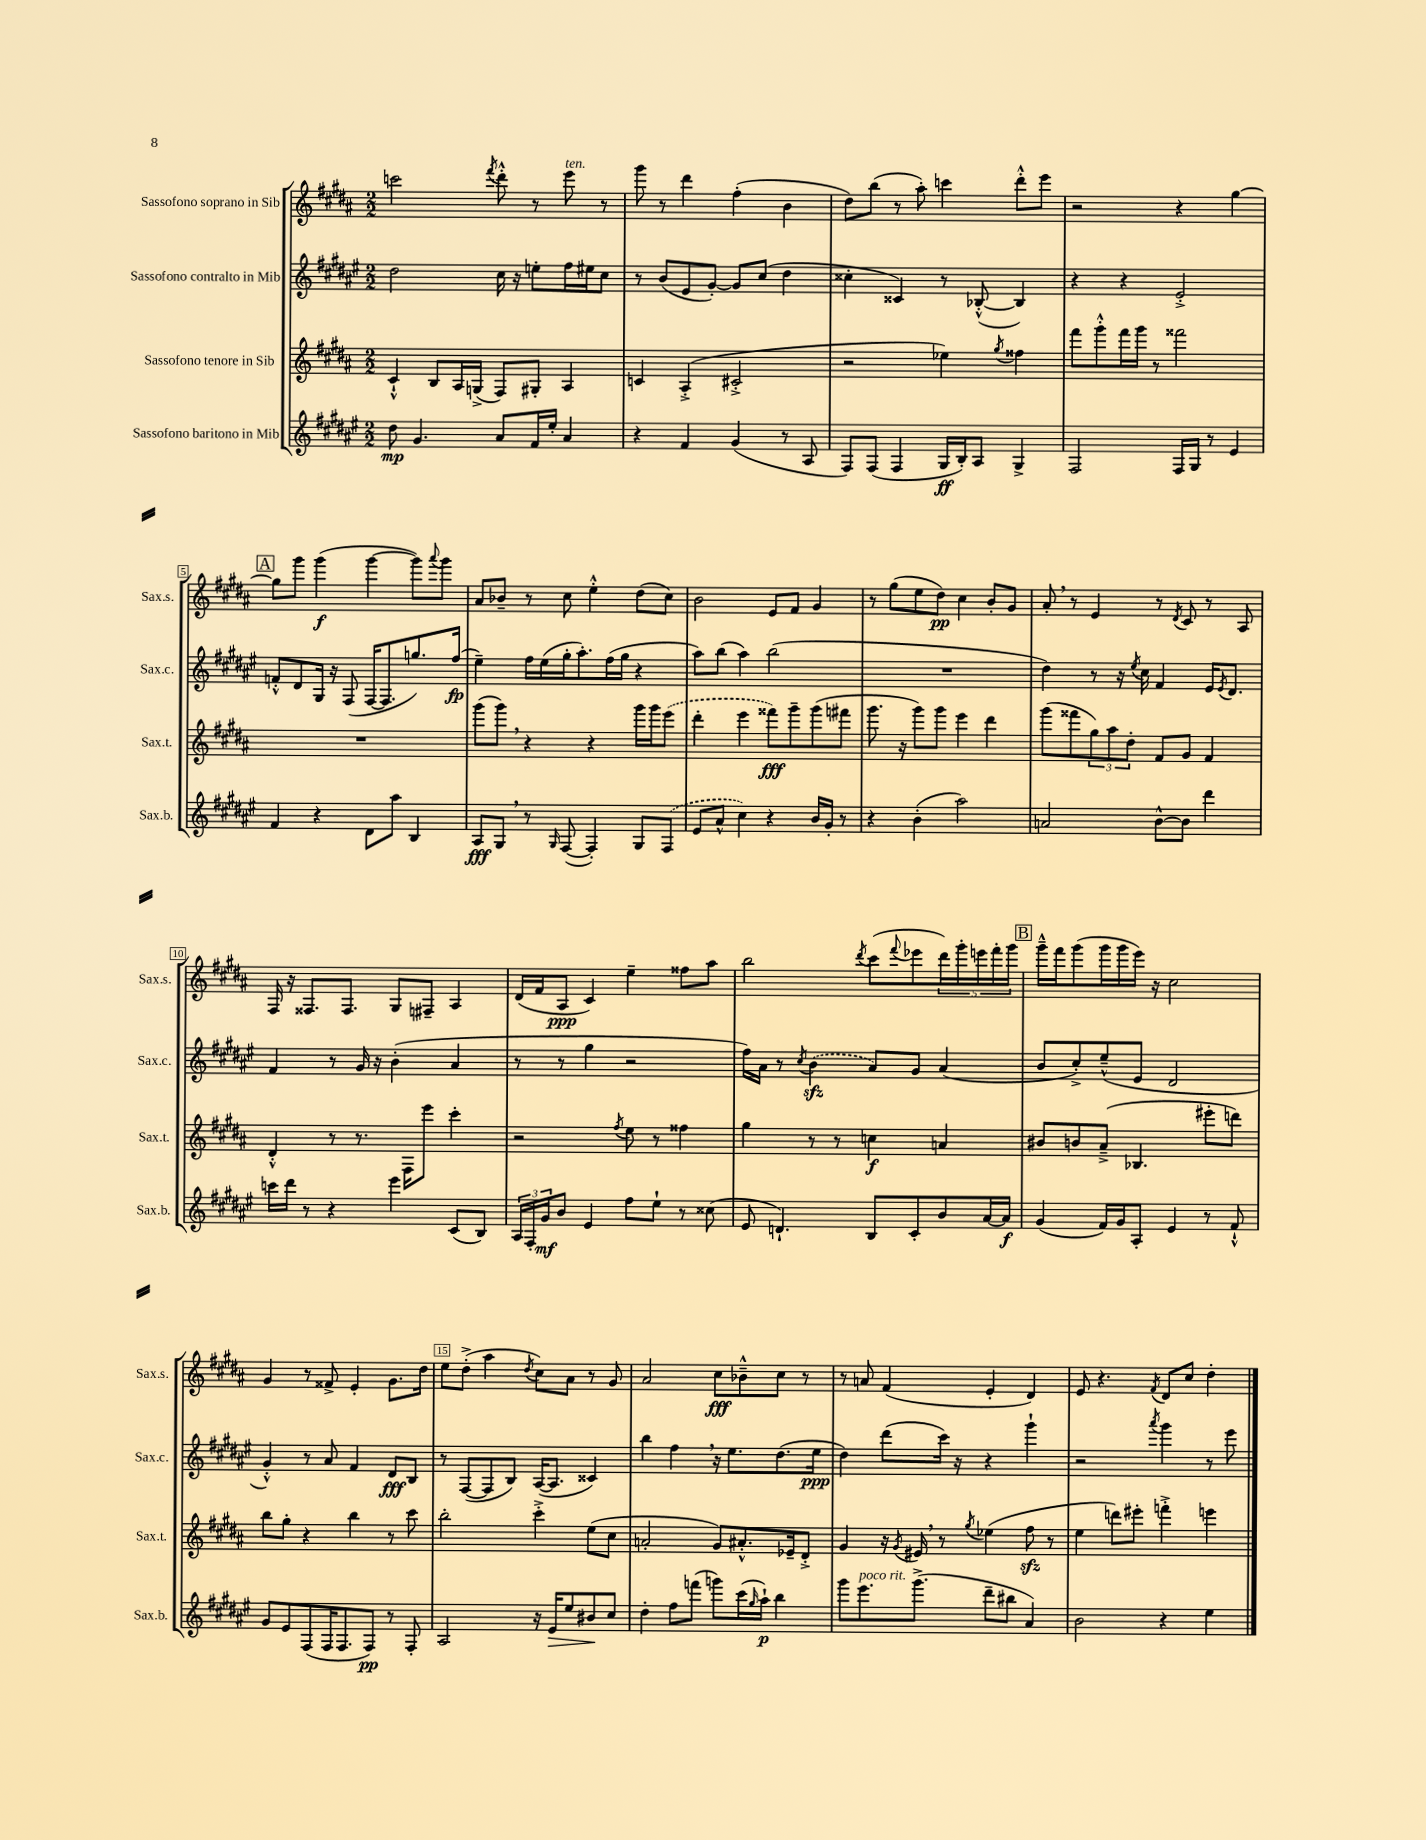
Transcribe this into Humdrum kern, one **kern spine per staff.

**kern	**dynam	**kern	**dynam	**kern	**dynam	**kern	**dynam
*part4	*part4	*part3	*part3	*part2	*part2	*part1	*part1
*staff4	*staff4	*staff3	*staff3	*staff2	*staff2	*staff1	*staff1
*I"Sassofono baritono in Mib	*	*I"Sassofono tenore in Sib	*	*I"Sassofono contralto in Mib	*	*I"Sassofono soprano in Sib	*
*I'Sax.b.	*	*I'Sax.t.	*	*I'Sax.c.	*	*I'Sax.s.	*
*clefG2	*	*clefG2	*	*clefG2	*	*clefG2	*
*k[f#c#g#d#a#e#]	*	*k[f#c#g#d#a#]	*	*k[f#c#g#d#a#e#]	*	*k[f#c#g#d#a#]	*
*M2/2	*	*M2/2	*	*M2/2	*	*M2/2	*
=1	=1	=1	=1	=1	=1	=1	=1
8dd#\	mp	4c#`^^/	.	2dd#\	.	2cccn\	.
4.g#/	.	.	.	.	.	.	.
.	.	8B/L	.	.	.	.	.
.	.	16A#/L	.	.	.	.	.
.	.	(16Gn^/JJ	.	.	.	.	.
.	.	.	.	.	.	8qfff#/	.
8a#/L	.	8F#/L)	.	16cc#\	.	8ddd#'^^\	.
.	.	.	.	16r	.	.	.
16f#/L	.	8G#X'/J	.	8een'\L	.	8r	.
16ee#'/JJ	.	.	.	.	.	.	.
!	!	!	!	!	!	!LO:TX:a:i:t=ten.	!
4a#/	.	4A#/	.	16ff#\L	.	8eee\	.
.	.	.	.	16ee#X\J	.	.	.
.	.	.	.	8cc#\J	.	8r	.
=2	=2	=2	=2	=2	=2	=2	=2
4r	.	4cn/	.	8r	.	8ggg#\	.
.	.	.	.	(8b/L	.	8r	.
4f#/	.	(4A#'^/	.	8e#/	.	4ddd#\	.
.	.	.	.	[8g#'/J)	.	.	.
(4g#/	.	2c#X'^/	.	8g#/L]	.	(4ff#'\	.
.	.	.	.	(8cc#/J	.	.	.
8r	.	.	.	4dd#\	.	4b\	.
8A#/	.	.	.	.	.	.	.
=3	=3	=3	=3	=3	=3	=3	=3
8F#/L)	.	2r	.	4cc##X'\	.	8dd#\L)	.
(8F#/J	.	.	.	.	.	(8bb\J	.
4F#/	.	.	.	4c##X/)	.	8r	.
.	.	.	.	.	.	8aa#'\)	.
16G#/LL	ff	4ee-X\)	.	8r	.	4cccn\	.
16B'/J)	.	.	.	.	.	.	.
8A#/J	.	.	.	([8B-X'^^/	.	.	.
.	.	8qgg#/	.	.	.	.	.
4G#^/	.	4ff##X\	.	4B-/])	.	8ddd#'^^\L	.
.	.	.	.	.	.	8eee\J	.
=4	=4	=4	=4	=4	=4	=4	=4
2F#/	.	8fff#\L	.	4r	.	2r	.
.	.	8ggg#'^^\	.	.	.	.	.
.	.	16fff#\L	.	4r	.	.	.
.	.	16ggg#\JJ	.	.	.	.	.
.	.	8r	.	.	.	.	.
16F#/LL	.	2fff##X\	.	2e#'^/	.	4r	.
16G#/JJ	.	.	.	.	.	.	.
8r	.	.	.	.	.	.	.
4e#/	.	.	.	.	.	[4gg#\	.
!!LO:LB:g=z
!!LO:REH:place=s1:t=A
=5	=5	=5	=5	=5	=5	=5	=5
4f#/	.	1r	.	8fn'^^/L	.	8gg#\L]	.
.	.	.	.	8d#/	.	8ggg#\J	.
4r	.	.	.	16G#/Jk	.	(4ggg#\	f
.	.	.	.	16r	.	.	.
.	.	.	.	(8F#/	.	.	.
8d#\L	.	.	.	[16F#/KL	.	[4ggg#\	.
.	.	.	.	8.F#/]	.	.	.
8aa#\J	.	.	.	.	.	.	.
4B/	.	.	.	8.ggn/)	.	8ggg#\L])	.
.	.	.	.	.	.	8qqaaa#/	.
.	.	.	.	.	.	8ggg#\J	.
.	.	.	.	(16ff#/Jk	fp	.	.
=6	=6	=6	=6	=6	=6	=6	=6
8A#/L	fff	(8ggg#\L	.	4ee#~\)	.	8a#/L	.
8G#,/J	.	8ggg#,\J)	.	.	.	8b-X~/J	.
8r	.	4r	.	16ff#\LL	.	8r	.
.	.	.	.	(16ee#\	.	.	.
16qqG#/	.	.	.	.	.	.	.
([8F#/	.	.	.	16gg#'\J	.	8cc#\	.
.	.	.	.	8.aa#'\)	.	.	.
4F#'/])	.	4r	.	.	.	4ee'^^\	.
.	.	.	.	(16ff#\L	.	.	.
.	.	.	.	16gg#\JJ	.	.	.
8G#/L	.	16ggg#\LL	.	4r	.	(8dd#\L	.
.	.	16ggg#\J	.	.	.	.	.
(8F#/J	.	(8eee\J	.	.	.	8cc#\J)	.
=7	=7	=7	=7	=7	=7	=7	=7
8e#/L	.	4ddd#'\	.	8aa#\L)	.	2b\	.
8a#^^/J	.	.	.	(8bb\J	.	.	.
4cc#\)	.	4eee\	.	4aa#\)	.	.	.
4r	.	8fff##X\L)	fff	(2bb\	.	8e/L	.
.	.	8ggg#~\	.	.	.	8f#/J	.
16b/LL	.	(8ggg#\	.	.	.	4g#/	.
16g#'/JJ	.	.	.	.	.	.	.
8r	.	8fff#X\J	.	.	.	.	.
=8	=8	=8	=8	=8	=8	=8	=8
4r	.	8.ggg#\	.	1r	.	8r	.
.	.	.	.	.	.	(8gg#\L	.
.	.	16r	.	.	.	.	.
(4b'\	.	8ggg#\L)	.	.	.	8ee\	.
.	.	8ggg#\J	.	.	.	8dd#\J)	pp
2aa#\)	.	4eee\	.	.	.	4cc#\	.
.	.	4ddd#\	.	.	.	8b'/L	.
.	.	.	.	.	.	8g#/J	.
=9	=9	=9	=9	=9	=9	=9	=9
2an/	.	(8ggg#\L	.	4dd#\)	.	8a#',/	.
.	.	8fff##X\	.	.	.	8r	.
.	.	12gg#\)	.	8r	.	4e/	.
.	.	12aa#\	.	.	.	.	.
.	.	.	.	16r	.	.	.
.	.	12dd#'\J	.	.	.	.	.
.	.	.	.	8qee#/	.	.	.
.	.	.	.	16cc#\	.	.	.
[8b^^\L	.	8f#/L	.	4f#/	.	8r	.
.	.	.	.	.	.	8qd#/	.
8b\J]	.	8g#/J	.	.	.	8c#/	.
4ddd#\	.	4f#/	.	16e#/KL	.	8r	.
.	.	.	.	8qe#/	.	.	.
.	.	.	.	8.d#/J	.	.	.
.	.	.	.	.	.	8A#/	.
!!LO:LB:g=z
=10	=10	=10	=10	=10	=10	=10	=10
16cccn\LL	.	4d#'^^/	.	4f#/	.	16F#/	.
16ddd#\JJ	.	.	.	.	.	16r	.
8r	.	.	.	.	.	8.F##X/L	.
4r	.	8r	.	8r	.	.	.
.	.	.	.	.	.	8.F##/J	.
.	.	8.r	.	16g#/	.	.	.
.	.	.	.	16r	.	.	.
4eee#\	.	.	.	(4b'\	.	8G#/L	.
.	.	16F#\KL	.	.	.	.	.
.	.	8eee\J	.	.	.	8F#X~/J	.
(8c#/L	.	4ccc#'\	.	4a#/	.	4A#/	.
8B/J)	.	.	.	.	.	.	.
=11	=11	=11	=11	=11	=11	=11	=11
24A#/LL	.	2r	.	8r	.	(16d#/LL	.
24F#'/	.	.	.	.	.	.	.
.	.	.	.	.	.	16f#/J	.
24g#/J	mf	.	.	.	.	.	.
8b/J	.	.	.	8r	.	8A#/J	ppp
4e#/	.	.	.	4gg#\	.	4c#/)	.
.	.	8qff#/	.	.	.	.	.
8ff#\L	.	8ee\	.	2r	.	4ee~\	.
8ee#`\J	.	8r	.	.	.	.	.
8r	.	4ff##X\	.	.	.	8ff##X\L	.
(8cc##X\	.	.	.	.	.	8aa#\J	.
=12	=12	=12	=12	=12	=12	=12	=12
8e#/	.	4gg#\	.	16ff#\LL)	.	2bb\	.
.	.	.	.	16a#\JJ	.	.	.
4.dn`/)	.	.	.	8r	.	.	.
.	.	.	.	8qcc#/	.	.	.
.	.	8r	.	(4bzz\	.	.	.
.	.	8r	.	.	.	.	.
.	.	.	.	.	.	8qddd#/	.
8B/L	.	4ccn\	f	8a#/L)	.	(8ccc#\L	.
.	.	.	.	.	.	8qqfff#/	.
8c#'/	.	.	.	8g#/J	.	8eee-X\	.
8b/	.	4an/	.	(4a#/	.	20ddd#\L)	.
.	.	.	.	.	.	20ggg#'\	.
.	.	.	.	.	.	20eeen\	.
[16a#/L	.	.	.	.	.	.	.
.	.	.	.	.	.	20fff#'\	.
16a#/JJ]	f	.	.	.	.	.	.
.	.	.	.	.	.	20ggg#\JJ	.
!!LO:REH:place=s1:t=B
=13	=13	=13	=13	=13	=13	=13	=13
(4g#/	.	8b#X/L	.	8b/L	.	16ggg#~^^\LL	.
.	.	.	.	.	.	16fff#\J	.
.	.	8bn/	.	8cc#'^/)	.	(8ggg#\	.
16f#/LL)	.	(8a#~^/J	.	(8ee#~^^/	.	16ggg#\L	.
16g#/J	.	.	.	.	.	16ggg#\	.
8A#'/J	.	4.B-X/	.	8e#/J	.	16eee\JJ)	.
.	.	.	.	.	.	16r	.
4e#/	.	.	.	2d#/	.	2cc#\	.
8r	.	8eee#X'\L	.	.	.	.	.
8f#`^^/	.	8dddn\J)	.	.	.	.	.
!!LO:LB:g=z
=14	=14	=14	=14	=14	=14	=14	=14
8g#/L	.	8bb\L	.	4g#'^^/)	.	4g#/	.
8e#/	.	8gg#'\J	.	.	.	.	.
(8F#/	.	4r	.	8r	.	8r	.
16F#/K	.	.	.	8a#/	.	8f##X^/	.
8.F#/	.	.	.	.	.	.	.
.	.	4bb\	.	4f#/	.	4e'/	.
8F#/J)	pp	.	.	.	.	.	.
8r	.	8r	.	8d#/L	fff	8.g#\L	.
8F#'/	.	8ccc#\	.	8B/J	.	.	.
.	.	.	.	.	.	16dd#\Jk	.
=15	=15	=15	=15	=15	=15	=15	=15
2A#/	.	2bb'\	.	8r	.	8ee\L	.
.	.	.	.	([8F#/L	.	(8dd#'^\J	.
.	.	.	.	8F#/]	.	4aa#\	.
.	.	.	.	8B/J)	.	.	.
.	.	.	.	.	.	8qdd#/	.
16r	.	4ccc#'^\	.	([16A#/KL	.	8cc#\L)	.
!	!LO:HP:b	!	!	!	!	!	!
16e#/KL	>	.	.	8.A#/J]	.	.	.
8ee#/	.	.	.	.	.	8a#\J	.
8b#X/	.	(8ee\L	.	4c##X/)	.	8r	.
8cc#/J	]	8cc#\J	.	.	.	8g#/	.
=16	=16	=16	=16	=16	=16	=16	=16
4dd#'\	.	2an'/	.	4bb\	.	2a#/	.
8ff#\L	.	.	.	4ff#,\	.	.	.
(8fffn\J	.	.	.	.	.	.	.
8gggn\L)	.	8g#/L)	.	16r	.	8cc#\L	fff
.	.	.	.	8.ee#\L	.	.	.
(16ccc#\L	.	8.a#X'^^/	.	.	.	8b-X~^^\	.
16qqgg#/	.	.	.	.	.	.	.
16aa#`\JJ)	p	.	.	.	.	.	.
4bb\	.	.	.	(8.dd#\	.	8cc#\J	.
.	.	16e-X~/k	.	.	.	.	.
.	.	8d#'^/J	.	.	.	8r	.
.	.	.	.	16ee#\Jk	ppp	.	.
=17	=17	=17	=17	=17	=17	=17	=17
8ggg#\L	.	4g#/	.	4dd#\)	.	8r	.
!LO:TX:a:i:t=poco rit.	!	!	!	!	!	!	!
8.eee#\	.	.	.	.	.	8an/	.
.	.	16r	.	(8ddd#\L	.	(4f#/	.
.	.	8qg#/	.	.	.	.	.
(8.ggg#^\J	.	16e#X,/	.	.	.	.	.
.	.	8r	.	16ccc#\Jk)	.	.	.
.	.	.	.	16r	.	.	.
.	.	8qgg#/	.	.	.	.	.
8ddd#~\L	.	(4ee-X\	.	4r	.	4e'/	.
8bb#X\J	.	.	.	.	.	.	.
4a#/)	.	8ff#zz\	.	4ggg#`\	.	4d#/)	.
.	.	8r	.	.	.	.	.
=18	=18	=18	=18	=18	=18	=18	=18
2b\	.	4ee\	.	2r	.	8e/	.
.	.	.	.	.	.	4.r	.
.	.	8dddn\L)	.	.	.	.	.
.	.	8eee#X'\J	.	.	.	.	.
.	.	.	.	8qaaa#/	.	8qf#/	.
4r	.	4fffn'^\	.	4ggg#\	.	8d#/L	.
.	.	.	.	.	.	8cc#/J	.
4ee#\	.	4eeen\	.	8r	.	4dd#'\	.
.	.	.	.	8eee#\	.	.	.
==	==	==	==	==	==	==	==
*-	*-	*-	*-	*-	*-	*-	*-
